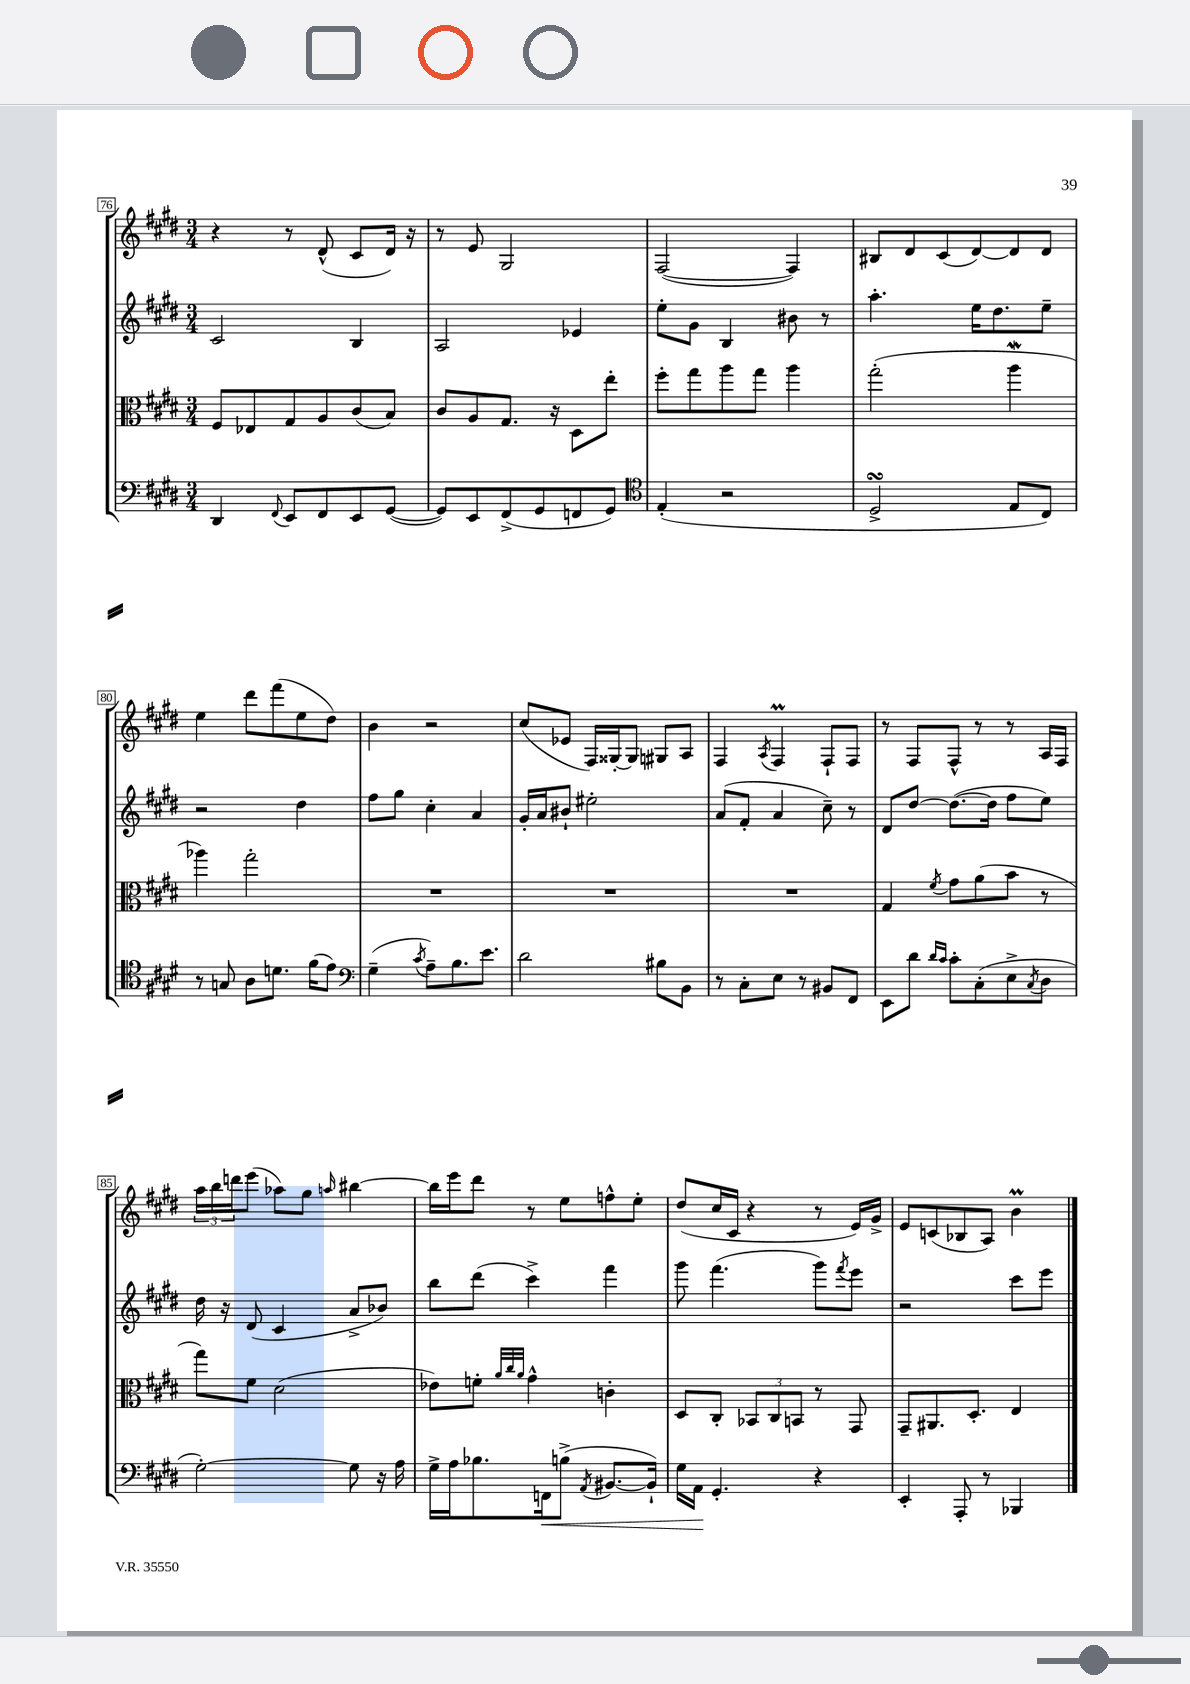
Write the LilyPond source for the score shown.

<<
\new StaffGroup <<
\new Staff = "s0" {
    \clef treble \key e \major \numericTimeSignature \time 3/4
    r4 r8 dis'8-^( cis'8 dis'16) r16 |
    r8 e'8 gis2 |
    fis2~( fis4) |
    bis8 dis'8 cis'8( dis'8~) dis'8 dis'8 |
    e''4 dis'''8 fis'''8( e''8 dis''8) |
    b'4 r2 |
    cis''8( ees'8 fis16) gisis16~-. gisis8 gis8 a8 |
    fis4 \acciaccatura { a8 } fis4\prall fis8-! fis8 |
    r8 fis8 fis8-^ r8 r8 a16 fis16 |
    \tuplet 3/2 { a''16 b''16 d'''16 } e'''8( aes''8) gis''8 \grace { a''16 } bis''4~ |
    bis''16 e'''16 dis'''8 r8 e''8 f''8-^ e''8-. |
    dis''8( cis''16 cis'16 r4 r8 e'16) gis'16-> |
    e'8 c'8( bes8 a8) b'4\prall \bar "|." |
}
\new Staff = "s1" {
    \clef treble \key e \major \numericTimeSignature \time 3/4
    cis'2 b4 |
    a2 ees'4 |
    e''8-. gis'8 b4 bis'8 r8 |
    a''4.-. e''16 dis''8. e''8-- |
    r2 dis''4 |
    fis''8 gis''8 cis''4-. a'4 |
    gis'16-. a'16 bis'8-! eis''2-. |
    a'8( fis'8-. a'4 cis''8--) r8 |
    dis'8 dis''8~ dis''8.~( dis''16 fis''8 e''8) |
    dis''16 r16 dis'8( cis'4 a'8-> bes'8) |
    b''8 dis'''8( cis'''4->) fis'''4 |
    gis'''8 fis'''4.( gis'''8) \acciaccatura { fis'''8 } e'''8 |
    r2 cis'''8 e'''8 \bar "|." |
}
\new Staff = "s2" {
    \clef alto \key e \major \numericTimeSignature \time 3/4
    fis8 ees8 gis8 a8 cis'8( b8) |
    cis'8 a8 gis8. r16 dis8 e''8-. |
    fis''8-. gis''8 a''8 gis''8 a''4 |
    gis''2-.( a''4\mordent |
    aes''4) gis''2-. |
    R2. |
    R2. |
    R2. |
    gis4 \acciaccatura { fis'8 } gis'8 a'8( b'8 r8 |
    gis''8) fis'8 dis'2( |
    ees'8) f'8-. \grace { a'32 cis''32 a'32 } gis'4-^ c'4-. |
    dis8 cis8-. \tuplet 3/2 { bes,8 cis8 b,8 } r8 gis,8 |
    gis,8-- ais,8. dis8.-. e4 \bar "|." |
}
\new Staff = "s3" {
    \clef bass \key e \major \numericTimeSignature \time 3/4
    dis,4 \appoggiatura { fis,8 } e,8 fis,8 e,8 gis,8~( |
    gis,8) e,8 fis,8->( gis,8 f,8 gis,8) |
    \clef tenor e4-.( r2 |
    dis2->\turn e8 cis8) |
    r8 g8 a8 d'8. fis'16( e'8) |
    \clef bass gis4--( \acciaccatura { cis'8 } a8--) b8. e'8. |
    dis'2 bis8 b,8 |
    r8 cis8-. e8 r8 bis,8 fis,8 |
    e,8 dis'8 \grace { dis'16 cis'16 } cis'8-. cis8-.( e8-> \acciaccatura { cis8 } dis8 |
    gis2~-.) gis8 r16 a16 |
    gis16-> a16 bes8. f,16\< b8->( \acciaccatura { a,8 } bis,8.~ bis,16-!) |
    gis16 a,16\! gis,4.-. r4 |
    e,4-. a,,8-. r8 bes,,4 \bar "|." |
}
>>
>>
\layout { \context { \Score currentBarNumber = #76 \override BarNumber.stencil = #(make-stencil-boxer 0.1 0.3 ly:text-interface::print) } }
